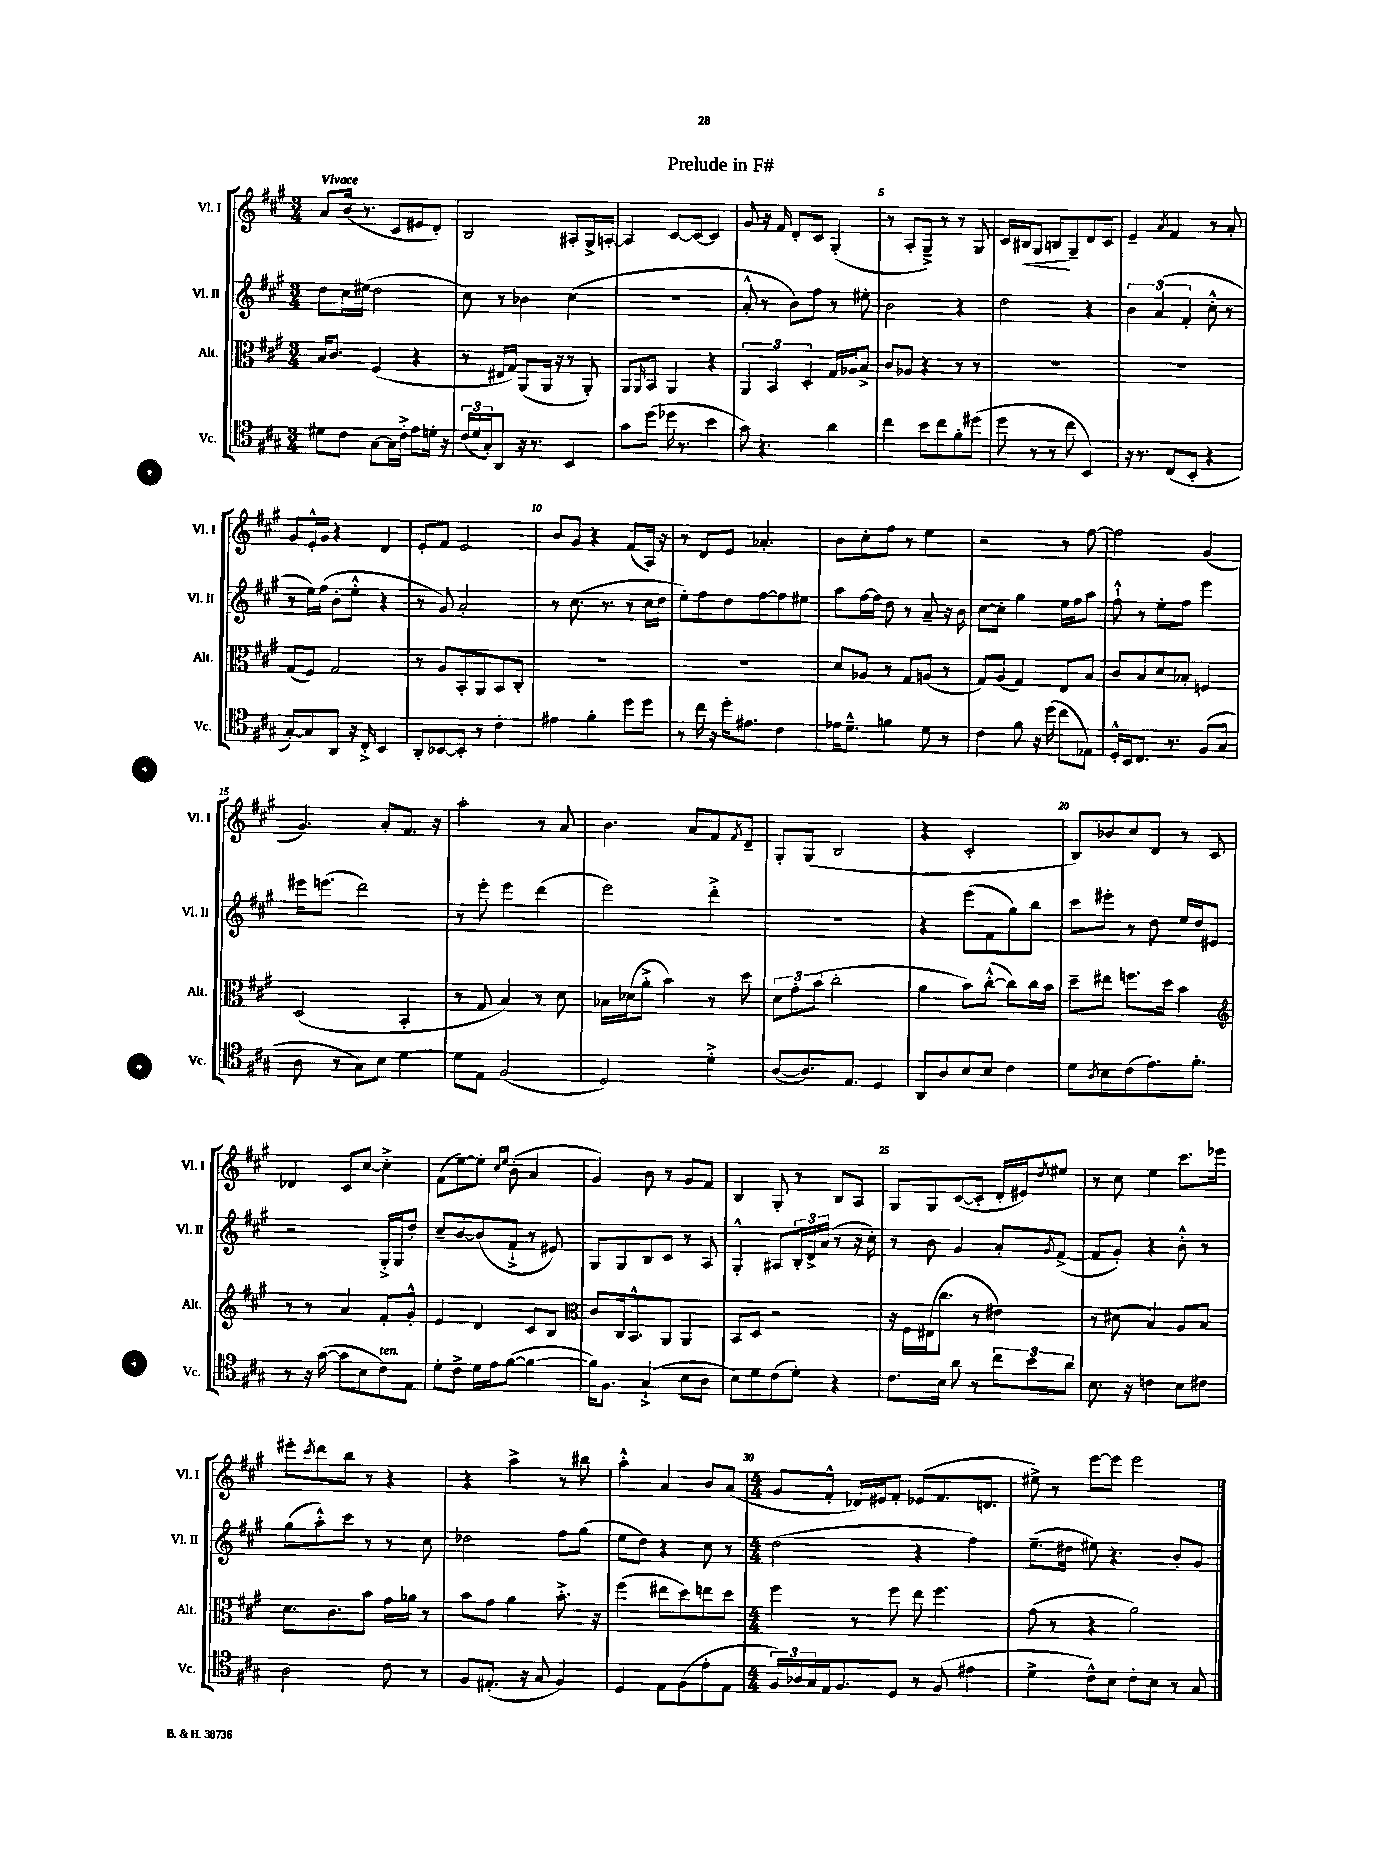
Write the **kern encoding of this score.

**kern	**kern	**kern	**kern	**dynam
*part4	*part3	*part2	*part1	*part1
*staff4	*staff3	*staff2	*staff1	*staff1
*I"Vc.	*I"Alt.	*I"Vl. II	*I"Vl. I	*
*I'Vc.	*I'Alt.	*I'Vl. II	*I'Vl. I	*
*clefC4	*clefC3	*clefG2	*clefG2	*
*k[f#c#g#]	*k[f#c#g#]	*k[f#c#g#]	*k[f#c#g#]	*
*M3/4	*M3/4	*M3/4	*M3/4	*
=1	=1	=1	=1	=1
!	!	!	!LO:TX:a:B:t=Vivace	!
8d#X\L	16B/KL	8dd\L	8a/L	.
.	8.c#/J	.	.	.
8c#\J	.	16cc#\L	(16b/Jk	.
.	.	(16ee#X\JJ	8.r	.
[8G#\L	(4F#/	2dd\	.	.
16G#\L]	.	.	8c#/L	.
16c#'^\JJ	.	.	.	.
8e\L	4r	.	8e#X/	.
16dn'\Jk	.	.	8d'/J)	.
16r	.	.	.	.
=2	=2	=2	=2	=2
(24c#/LL	8r	8cc#\)	2B/	.
24d/	.	.	.	.
24G#'/J)	.	.	.	.
8AA/J	16E#X/LL	8r	.	.
.	16G#/JJ)	.	.	.
16r	(8AA/L	4b-X\	.	.
8.r	.	.	.	.
.	16AA/Jk	.	.	.
.	16r	.	.	.
4BB/	8r	(4cc#\	8A#X'/L	.
.	8AA'/)	.	16G#^/L	.
.	.	.	[16An'/JJ	.
=3	=3	=3	=3	=3
8g#\L	8AA/L	2.r	4A/]	.
.	16qqAA/	.	.	.
(8dd\J	8BB/J	.	.	.
16dd-X\	4AA/	.	[8c#/L	.
8.r	.	.	.	.
.	.	.	8c#/J_	.
4b\	4r	.	4c#/]	.
=4	=4	=4	=4	=4
8g#\)	6AA/	8a'^^/	8g#/	.
4.r	.	8r	16r	.
.	6BB/	.	.	.
.	.	.	16f#/	.
.	.	8b\L)	8d'/L	.
.	6D'/	.	.	.
.	.	8ff#\J	8c#/J	.
4a\	16G#/LL	8r	(4G#'/	.
.	16A-X/J	.	.	.
.	8B^/J	8ee#X'\	.	.
=5	=5	=5	=5	=5
4cc#\	8c#/L	2b\	8r	.
.	8A-X/J	.	8A'/L	.
8b\L	4r	.	8G#~^/J)	.
8cc#\	.	.	8r	.
8f#'\	8r	4r	8r	.
(8dd#X\J	8r	.	8G#/	.
=6	=6	=6	=6	=6
8dd\	2.r	2dd\	16c#/LL	.
!	!	!	!	!LO:HP:b
.	.	.	16B#X/J	<
8r	.	.	8G#/J	.
8r	.	.	8Bn/L	.
8cc#\	.	.	8G#~/	[
4BB/)	.	4r	8d/	.
.	.	.	8c#/J	.
=7	=7	=7	=7	=7
16r	2.r	6b\	4e~/	.
8.r	.	.	.	.
.	.	(6a/	.	.
.	.	.	8qa/	.
(8C#/L	.	.	4f#/	.
.	.	6f#'/	.	.
8BB'/J	.	.	.	.
4r	.	8cc#'^^\	8r	.
.	.	8r	8a'/	.
!!LO:LB:g=z
=8	=8	=8	=8	=8
[8G#'/L)	(8G#/L	8r	8g#/L	.
8G#/]	8F#/J)	16ee\LL)	16e'^^/L	.
.	.	(16ff#\JJ	16g#/JJ	.
8AA/J	2G#/	8b'\L	4r	.
16r	.	8ee'^^\J	.	.
16C#'^/	.	.	.	.
4BB/	.	4r	4d/	.
=9	=9	=9	=9	=9
8AA'/L	8r	8r	8e'/L	.
[8BB-X/	8A/L	8g#/)	8f#/J	.
8BB-'/J]	8BB'/	2a'/	2e/	.
8r	8AA/	.	.	.
4c#'\	8BB/	.	.	.
.	8C#'/J	.	.	.
=10	=10	=10	=10	=10
4e#X\	2.r	8r	8b/L	.
.	.	(8.cc#\	8g#/J	.
4f#'\	.	.	4r	.
.	.	8.r	.	.
8dd\L	.	8r	(8f#/L	.
8dd\J	.	16cc#\LL	16A/Jk)	.
.	.	16dd\JJ	16r	.
=11	=11	=11	=11	=11
8r	2.r	8ee'\L)	8r	.
16cc#\	.	8ff#\	8d/L	.
16r	.	.	.	.
16dd'\KL	.	8dd\	8e/J	.
8.e#X\J	.	.	.	.
.	.	[8ff#\	4.a-X'/	.
4c#\	.	8ff#\]	.	.
.	.	8ee#X\J	.	.
=12	=12	=12	=12	=12
16e-X\KL	8d/L	8aa\L	8b\L	.
8.d~^^\J	.	.	.	.
.	8A-X/J	[16ff#\L	8cc#'\	.
.	.	16ff#\JJ]	.	.
4fn\	8r	8dd\	8ff#\J	.
.	8G#/L	8r	8r	.
8d\	(8An/J	8a~/	4ee\	.
8r	8r	16r	.	.
.	.	16b\	.	.
=13	=13	=13	=13	=13
4c#\	8G#/L)	[8cc#\L	2r	.
.	(8A/J	8cc#'\J]	.	.
8f#\	4G#/)	4gg#\	.	.
16r	.	.	.	.
(16dd\	.	.	.	.
8cc#\L	8E/L	16ee\LL	8r	.
.	.	16ff#\J	.	.
8E-X\J)	8B/J	8aa\J	[8ff#\	.
=14	=14	=14	=14	=14
16D'^^/LL	8c#/L	8ff#`^^\	2ff#\]	.
16BB/J	.	.	.	.
8.C#/J	8B/	8r	.	.
.	8d/	8ee'\L	.	.
8.r	.	.	.	.
.	8B-X'/J	8ff#\J	.	.
(8F#/L	4Fn/	4eee\	(4g#/	.
8G#/J	.	.	.	.
!!LO:LB:g=z
=15	=15	=15	=15	=15
8A\	(2D/	16eee#X\KL	4.g#/)	.
.	.	(8.eeen\J	.	.
8r	.	.	.	.
8G#\L)	.	2ddd\)	.	.
8B\J	.	.	8a'/L	.
[4d\	4BB'/	.	8.f#/J	.
.	.	.	16r	.
=16	=16	=16	=16	=16
8d\L]	8r	8r	2aa'\	.
8E\J	8G#/	8eee'\	.	.
(2F#/	4B/)	4eee\	.	.
.	8r	(4ddd\	8r	.
.	8d\	.	8a/	.
=17	=17	=17	=17	=17
2D/)	16B-X\LL	2eee\)	4.b\	.
.	(16d-X\J	.	.	.
.	8a'^\J	.	.	.
.	4b\)	.	.	.
.	.	.	8a/L	.
4d'^\	8r	4ddd'^\	8f#/	.
.	.	.	8qf#/	.
.	8dd\	.	8d~/J	.
=18	=18	=18	=18	=18
([8A/L	12d\L	2.r	8G#'/L	.
.	12g#'\	.	.	.
8.A/])	.	.	(8G#/J	.
.	(12b\J	.	.	.
.	2cc#'\	.	2B/	.
8.E/J	.	.	.	.
4D/	.	.	.	.
=19	=19	=19	=19	=19
8AA/L	4a\	4r	4r	.
8A/	.	.	.	.
8B/	8b\L)	(8eee\L	2c#'/	.
8B/J	([8cc#'^^\J	8f#\	.	.
4c#\	8cc#\L])	8gg#\)	.	.
.	16cc#\L	8bb\J	.	.
.	16b\JJ	.	.	.
=20	=20	=20	=20	=20
8d\L	8dd~\L	8ccc#\L	8B/L)	.
8qA/	.	.	.	.
8B\	8ee#X\J	8eee#X'\J	8b-X/	.
(8c#\	8.ffn\L	8r	8cc#/	.
8.e\)	.	8dd\	8d/J	.
.	16dd\Jk	.	.	.
.	4b\	16ee/LL	8r	.
8.f#'\J	.	16dd/J	.	.
.	.	8e#X/J	8c#/	.
!!LO:LB:g=z
=21	=21	=21	=21	=21
*	*clefG2	*	*	*
8r	8r	2r	4d-X/	.
16r	8r	.	.	.
([16g#\	.	.	.	.
8g#\L]	4a/	.	8c#/L	.
8B\	.	.	[8cc#/J	.
!LO:TX:a:i:t=ten.	!	!	!	!
8c#\)	8f#'/L	16G#'^/LL	4cc#'^\]	.
.	.	16G#/J	.	.
8E\J	8g#'^^/J	8dd'/J	.	.
=22	=22	=22	=22	=22
8d'\L	4e/	8cc#~/L	(8f#\L	.
8c#^\J	.	[8b/	[8ee\)	.
16d\LL	4d/	(8b/]	8ee'\J]	.
16e\J	.	.	.	.
.	.	.	16qqcc#/LL	.
.	.	.	16qqee/JJ	.
([8f#\J	.	8f#`^/J	(8b'\	.
4f#\_	8c#/L	8r	4a/	.
.	8B/J	8e#X/)	.	.
=23	=23	=23	=23	=23
*	*clefC3	*	*	*
16f#\KL])	8c#/L	8G#/L	4g#/)	.
8.F#\J	.	.	.	.
.	16C#/k	8G#/	.	.
.	8.BB^^/	.	.	.
(4G#`^/	.	8B/	8b\	.
.	8AA/J	8c#/J	8r	.
8B\L	4AA/	8r	8g#/L	.
8A\J	.	8A/	8f#/J	.
=24	=24	=24	=24	=24
8B\L)	8BB/L	4G#'^^/	4B/	.
8d\	8D/J	.	.	.
(8c#\	2r	8A#X/L	8G#'/	.
8d'\J)	.	24B'/L	8r	.
.	.	24d^/	.	.
.	.	(24a/JJ	.	.
4r	.	8r	8B/L	.
.	.	16r	8A/J	.
.	.	16cc#'\)	.	.
=25	=25	=25	=25	=25
8.c#\L	16r	8r	8G#/L	.
.	16F#\LL	.	.	.
.	(16E#X\J	8b\	8G#/	.
16B\Jk	8.cc#\J	.	.	.
8a\	.	4g#/	([8c#/	.
8r	8r	.	8c#'/J]	.
12cc#\L	4e#X\)	8a'/L	16d'/LL	.
.	.	.	16e#X/J)	.
12b\	.	.	.	.
.	.	8qg#/	8qdd/	.
.	.	([8f#^/J	8ee#X/J	.
12a\J	.	.	.	.
=26	=26	=26	=26	=26
8.B\	8r	8f#/L]	8r	.
.	(8d#X\	8g#'/J)	8cc#\	.
16r	.	.	.	.
4cn\	4B/)	4r	4ee\	.
8B\L	8A/L	8b'^^\	8.ccc#\L	.
8c#X\J	8B/J	8r	.	.
.	.	.	16eee-X\Jk	.
!!LO:LB:g=z
=27	=27	=27	=27	=27
2A\	8.d\L	(8gg#\L	8eee#X'\L	.
.	.	.	8qccc#/	.
.	.	8aa'^^\)	8ddd\	.
.	8.c#\	.	.	.
.	.	8ccc#\J	8bb\J	.
.	8b\J	8r	8r	.
8c#\	16g#\LL	8r	4r	.
.	16a-X\JJ	.	.	.
8r	8r	8cc#\	.	.
=28	=28	=28	=28	=28
8F#/L	8b\L	2dd-X\	4r	.
(8.E#X'/J	8g#\J	.	.	.
.	4a\	.	4aa^\	.
16r	.	.	.	.
8G#/	.	.	.	.
4F#/)	8.b'^\	8ff#\L	8r	.
.	.	(8gg#\J	8bb#X\	.
.	16r	.	.	.
=29	=29	=29	=29	=29
4D/	(4ff#\	8ee\L	4aa'^^\	.
.	.	8dd\J)	.	.
8E\L	8ee#X\L	4r	4a/	.
(8F#\	8dd\)	.	.	.
8e'\	8een\	8cc#\	8b/L	.
8E\J	8dd\J	8r	(8a/J	.
=30	=30	=30	=30	=30
*M4/4	*M4/4	*M4/4	*M4/4	*
24F#/LL)	4ff#\	(2dd\	8g#/L	.
24A-X/	.	.	.	.
24G#/	.	.	.	.
16E/J	.	.	8f#'^^/J	.
8.F#/	.	.	.	.
.	8r	.	16d-X/LL)	.
.	.	.	16e#X/J	.
8D/J	8ff#\	.	8f#'/J	.
8r	8ee\	4r	(8e-X/L	.
(8F#/	4.ff#\	.	8.f#/	.
4e#X\	.	4ff#\)	.	.
.	.	.	8.dn/J	.
=31	=31	=31	=31	=31
4d^\	(8g#\	(8.ee~\L	8ee#X^\)	.
.	8r	.	8r	.
.	.	16dd#X\Jk	.	.
8c#^^\L)	4r	8ee#X\)	[8eee\L	.
8B\J	.	4.r	8eee\J]	.
8c#'\L	2a\)	.	2eee\	.
8B\J	.	.	.	.
8r	.	8b'/L	.	.
8G#/	.	8g#/J	.	.
==	==	==	==	==
*-	*-	*-	*-	*-
